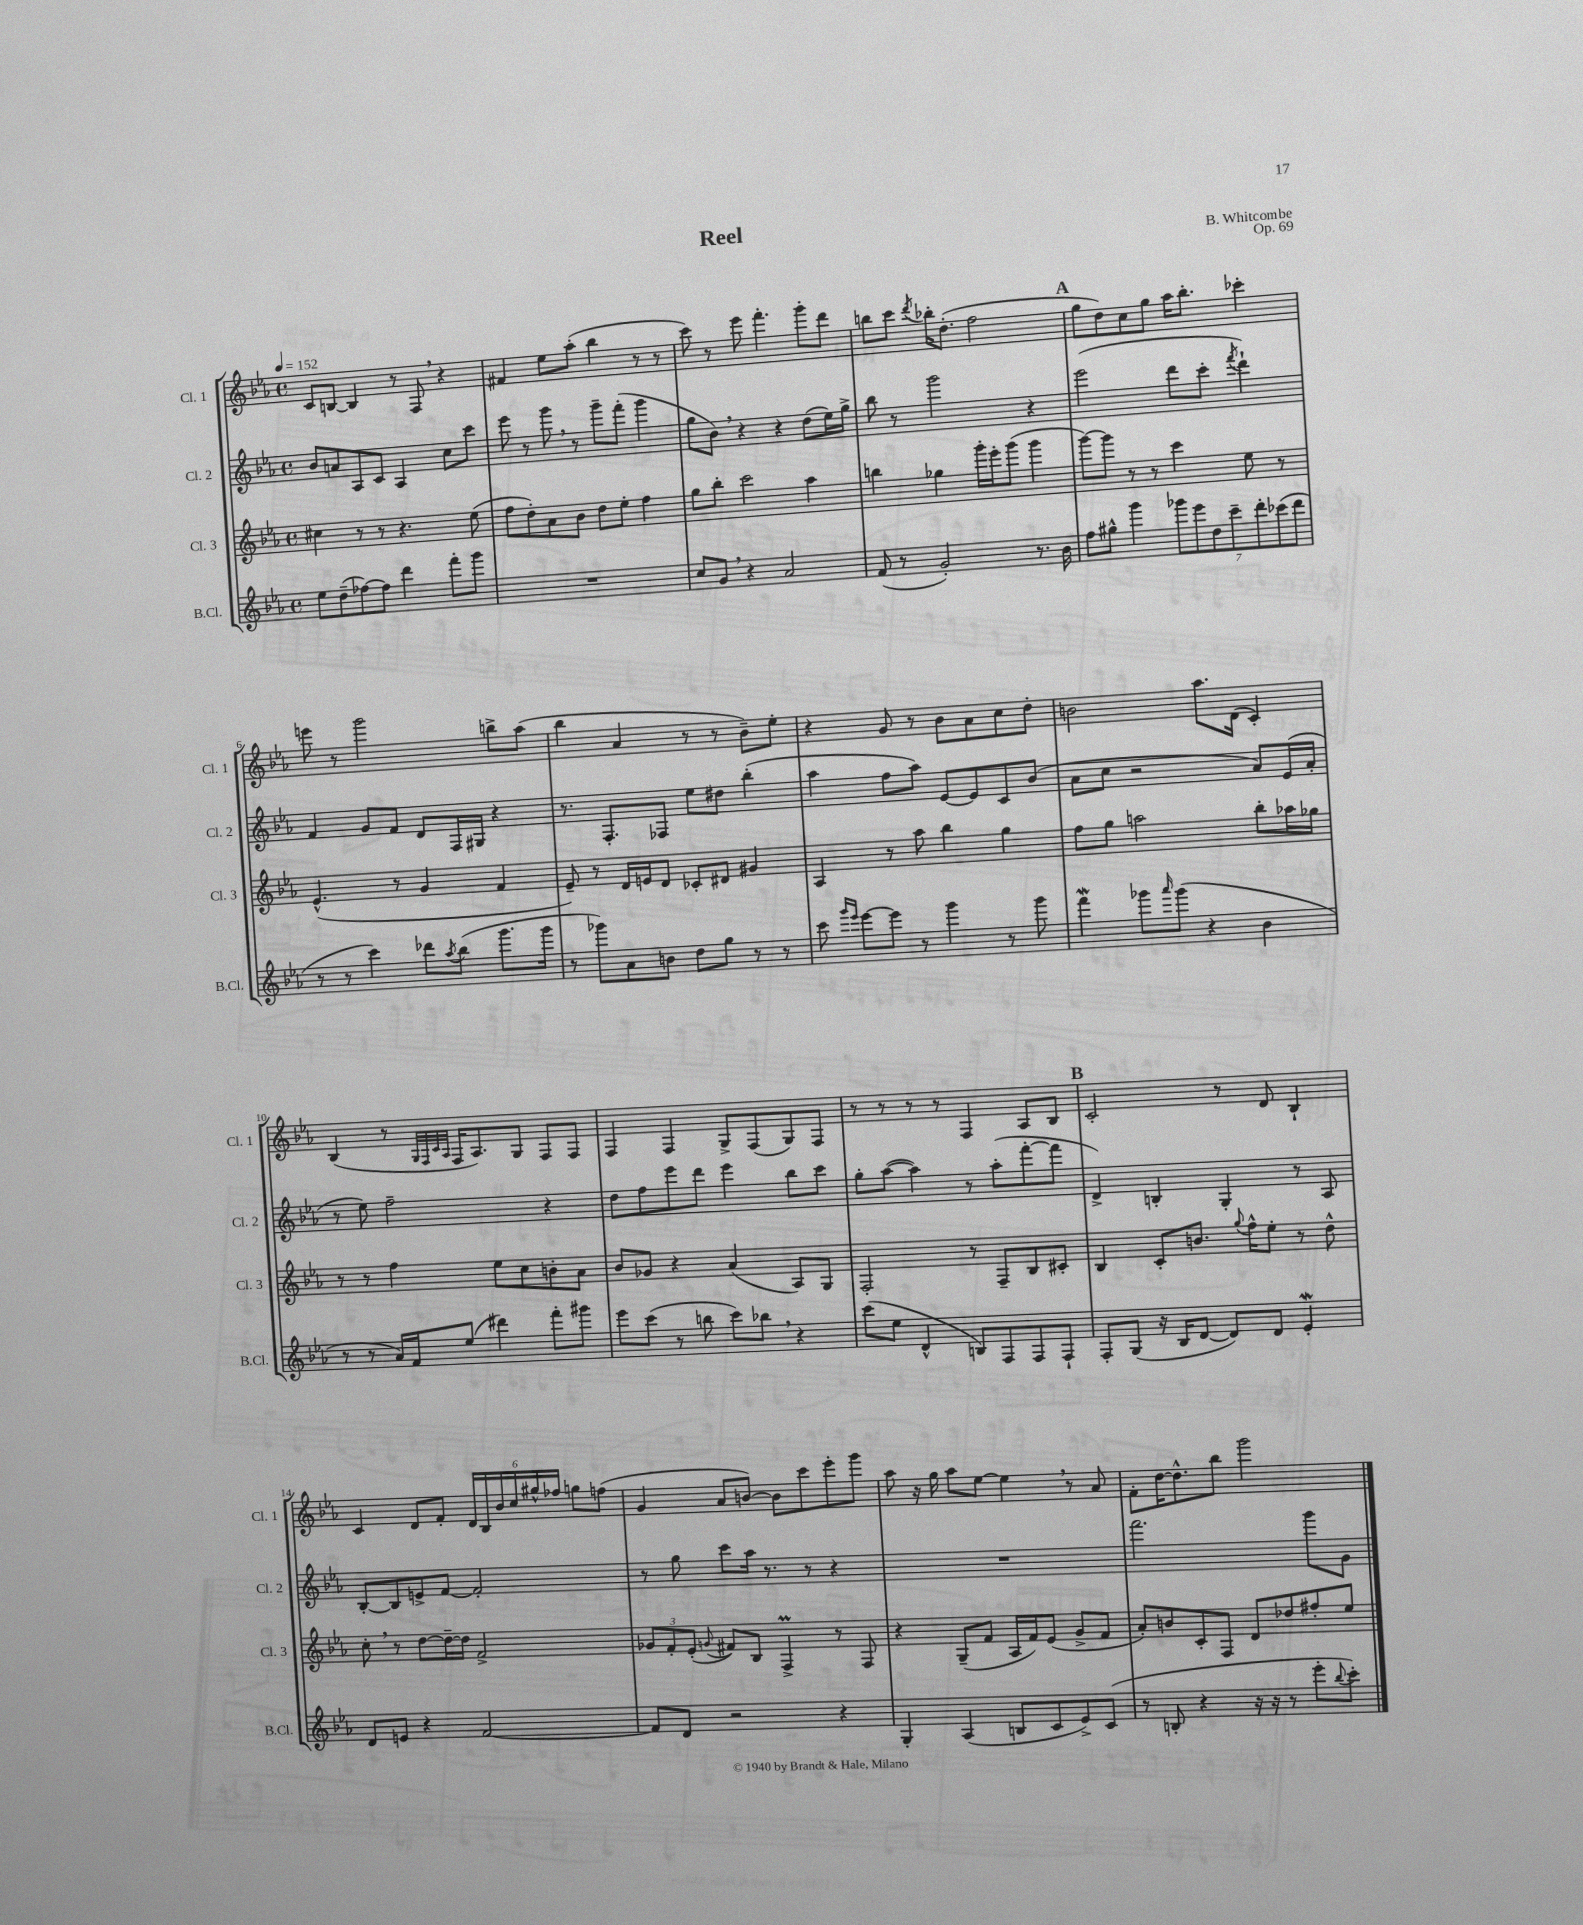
\header { title = "Reel" composer = "B. Whitcombe" opus = "Op. 69" }
<<
\new StaffGroup <<
\new Staff = "s0" \with { instrumentName = "Cl. 1" shortInstrumentName = "Cl. 1" } {
    \clef treble \key ees \major \defaultTimeSignature \time 4/4 \tempo 4 = 152
    c'8 b8~ b4 r8 f8 \breathe r4 |
    fis'4 ees''8 aes''8-.( bes''4 r8 r8 |
    c'''8) r8 ees'''8 f'''4.-. g'''8-. d'''8 |
    b''8 c'''8 \acciaccatura { d'''8 } bes''16-. d''8.-.( f''2 |
    \mark \markup { \bold "A" } g''8 d''8) c''8 g''8 aes''16 bes''8.-. ces'''4-. |
    e'''8 r8 g'''2 b''8-> aes''8( |
    bes''4 aes'4 r8 r8 bes'8--) ees''8-. |
    r4 g'8 r8 bes'8 aes'8 c''8 d''8-. |
    b'2 aes''8. d'16( c'4-.) |
    bes4( r8 \grace { g32 f32 c'32 aes32 } f16 aes8.) g8 f8 f8 |
    f4 f4 g8-> f8( g8) f8 |
    r8 r8 r8 r8 f4 aes8 bes8 |
    \mark \markup { \bold "B" } c'2-. r8 d'8 bes4-! |
    c'4 d'8 f'8-. \tuplet 6/4 { d'16 bes16 bes'16 c''16 gis''16-^ fes''16 } g''8 f''8( |
    g'4 aes'8 b'8~) b'8 c'''8 ees'''8-. g'''8 |
    aes''8 r16 g''16 aes''8 ees''8~ ees''4 \breathe r8 aes'8 |
    f'8-. d''16~ d''8.-^ bes''8 g'''2 \bar "|." |
}
\new Staff = "s1" \with { instrumentName = "Cl. 2" shortInstrumentName = "Cl. 2" } {
    \clef treble \key ees \major \defaultTimeSignature \time 4/4
    bes'8 a'8 aes8 c'8 aes4 c''8 c'''8 |
    ees'''8 r8 g'''8 \breathe r8 g'''8-- f'''8-.( g'''4 |
    g''8 bes'8) \breathe r4 r4 d''8( ees''16) g''16-> |
    bes''8 r8 g'''2 r4 |
    \mark \markup { \bold "A" } ees'''2( d'''8 c'''8-. \acciaccatura { f'''8 } d'''4-!) |
    f'4 g'8 f'8 d'8 f16 gis16 r4 |
    r8. f8.-. fes8 ees''8 dis''8 bes''4-.( |
    aes''4 f''8 aes''8) ees'8~ ees'8 c'8 bes'8( |
    aes'8 c''8 r2 aes'8) ees'16( aes'16-. |
    r8 ees''8) f''2-- r4 |
    d''8 f''8 ees'''8 d'''8 ees'''4 bes''8 c'''8 |
    g''8-. aes''8~( aes''4) r8 aes''8-.( f'''8~-. f'''8 |
    \mark \markup { \bold "B" } d'4->) b4-. g4-. r8 aes8 |
    bes8~-. bes8 e'8-> f'8~ f'2-. |
    r8 g''8 c'''8 aes''16 r8. r8 r4 |
    R1 |
    f'''2. g'''8 g'8 \bar "|." |
}
\new Staff = "s2" \with { instrumentName = "Cl. 3" shortInstrumentName = "Cl. 3" } {
    \clef treble \key ees \major \defaultTimeSignature \time 4/4
    cis''4 r8 r8 r4. ees''8( |
    f''8 d''8-.) aes'8 bes'8 d''8 ees''8-. f''4 |
    g''8 bes''8-. c'''2 aes''4 |
    b''4 ges''4 g'''16-. ees'''16-. g'''8( g'''4 |
    \mark \markup { \bold "A" } g'''8~) g'''8 r8 r8 c'''4 ees''8 r8 |
    ees'4.-^( r8 g'4 f'4 |
    ees'8--) r8 d'16 e'16 d'8 ces'8-. dis'8 gis'4 |
    aes4 r8 aes''8 bes''4 g''4 |
    f''8 g''8 a''2 bes''8-. aes''16 ges''16 |
    r8 r8 f''4 ees''8 c''8 b'8-. aes'8 |
    bes'8 ges'8 r4 aes'4( aes8) g8 |
    f2-. r8 f8-- bes8 cis'8-. |
    \mark \markup { \bold "B" } bes4 c'8-. b'8. \appoggiatura { g''8 } f''16-^ ees''8-. r8 d''8-^ |
    c''8-. \breathe r8 d''8~ d''16~-- d''16 f'2-> |
    \tuplet 3/2 { ges'8 f'8-. ees'8-.( } \appoggiatura { g'8 } fis'8) bes8 f4->\prall r8 f8 |
    r4 g8--( f'8 aes16 f'16) ees'8( g'8-> f'8 |
    aes'8-.) b'8 c'8-. f8 d'8 des''8 fis''8-. ees''8 \bar "|." |
}
\new Staff = "s3" \with { instrumentName = "B.Cl." shortInstrumentName = "B.Cl." } {
    \clef treble \key ees \major \defaultTimeSignature \time 4/4
    ees''8 d''8--( fes''8~) fes''8 d'''4 f'''8-. g'''8 |
    R1 |
    c''8 g'8 \breathe r4 aes'2 |
    f'8( r8 g'2-.) r8. bes'16 |
    \mark \markup { \bold "A" } f''8 gis''8-^ g'''4 \tuplet 7/4 { ges'''8 ees'''8 d''8 c'''8-- d'''8-. ces'''8( d'''8 } |
    r8 r8 c'''4) des'''8 \acciaccatura { aes''8 } bes''8( g'''8. g'''16 |
    r8 ges'''8) aes'8 b'8 d''8 g''8 r8 r8 |
    c'''8 \grace { g'''16 ees'''16 } ees'''8~ ees'''8 r8 g'''4 r8 g'''8 |
    f'''4\mordent ges'''8 \grace { aes'''16 } ges'''8( r4 bes'4 |
    r8 r8 aes'16) f'16 ees''8( dis'''4) f'''8-. gis'''8 |
    ees'''8 c'''8( r8 b''8 c'''8) bes''8 \breathe r4 |
    c'''8( ees''8 d'4-^ b8) f8 f8 f8-! |
    \mark \markup { \bold "B" } f8-. g8( r16 bes16 d'8~ d'8) d'8 ees'4-.\mordent |
    d'8 e'8 r4 f'2~ |
    f'8 d'8 r2 r4 |
    g4-. aes4( b8 c'8 ees'8->) c'8( |
    r8 b8-. r4 r16 r16 r8 ees'''8-. \appoggiatura { bes''8 } c'''8-.) \bar "|." |
}
>>
>>
